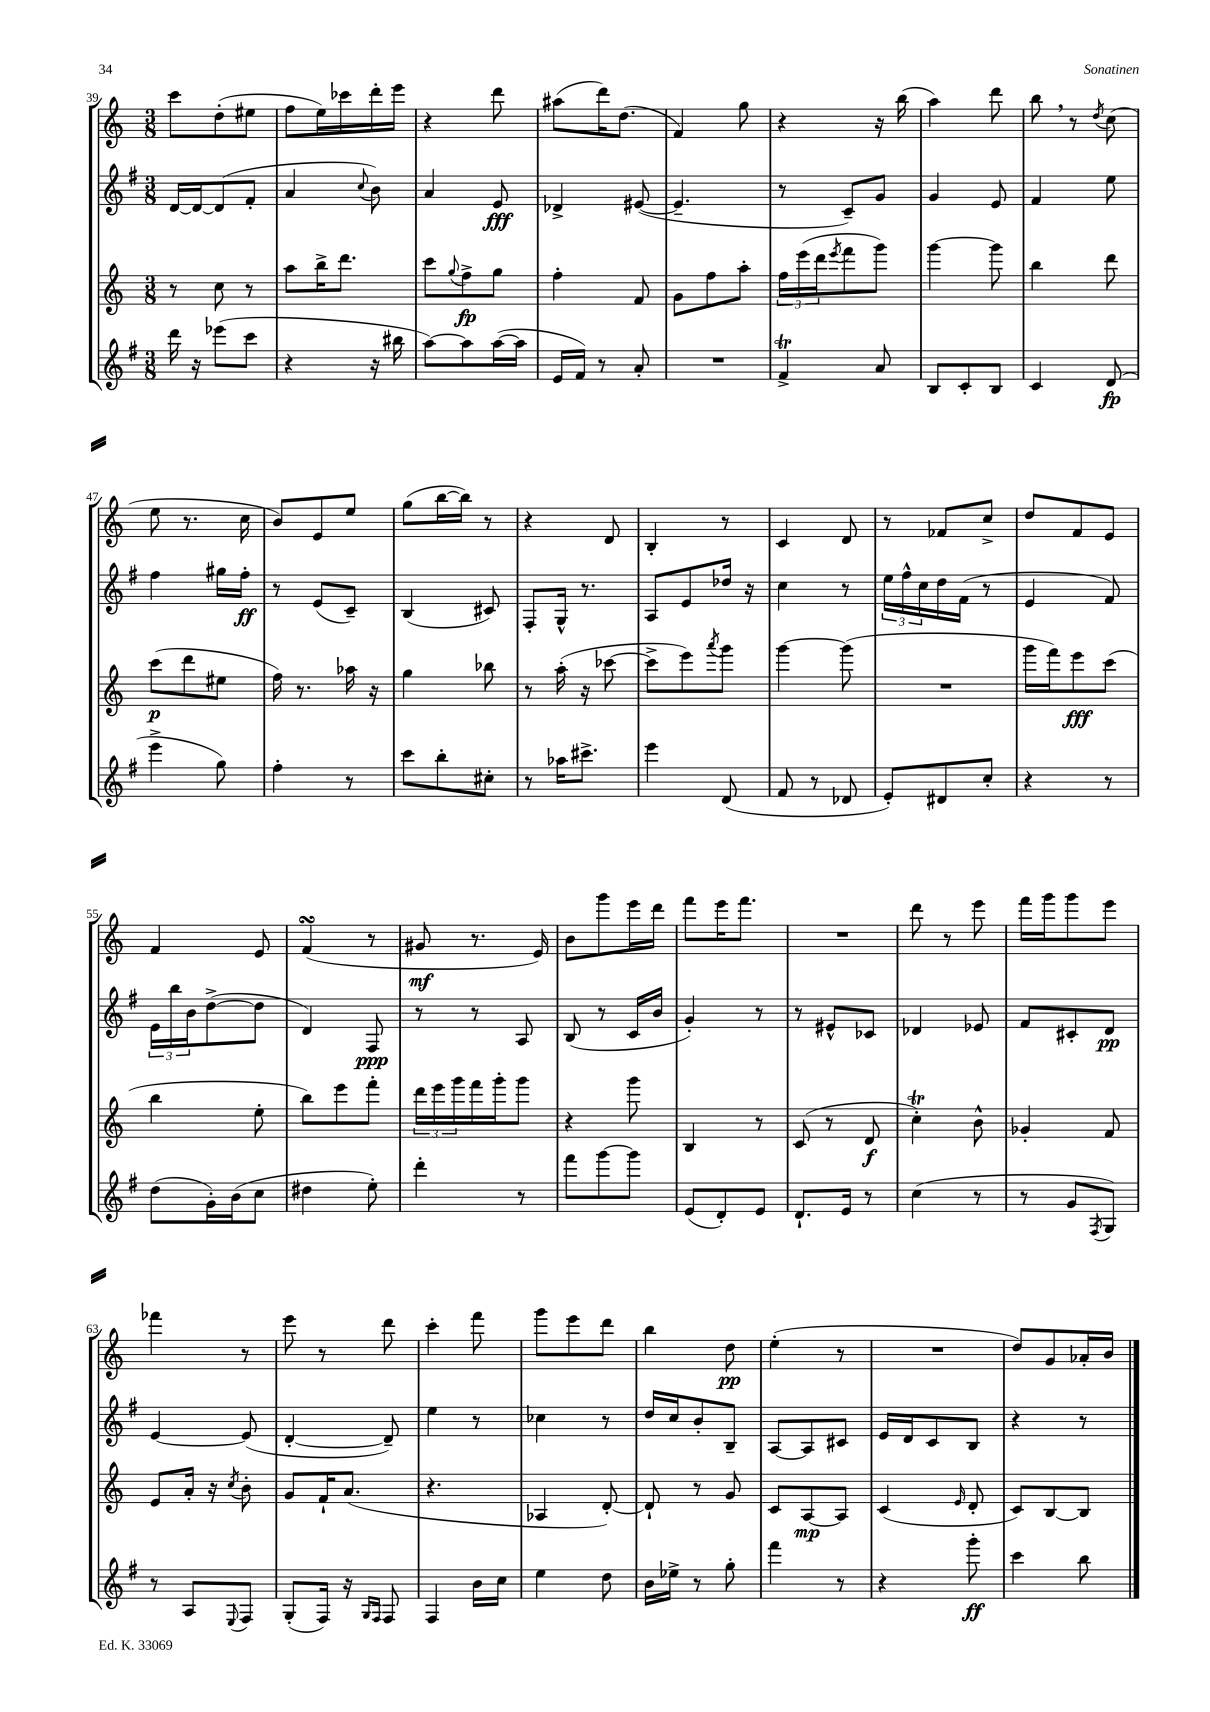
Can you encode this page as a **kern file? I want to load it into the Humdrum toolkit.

**kern	**dynam	**kern	**dynam	**kern	**dynam	**kern	**dynam
*part4	*part4	*part3	*part3	*part2	*part2	*part1	*part1
*staff4	*staff4	*staff3	*staff3	*staff2	*staff2	*staff1	*staff1
*clefG2	*	*clefG2	*	*clefG2	*	*clefG2	*
*k[f#]	*	*k[]	*	*k[f#]	*	*k[]	*
*M3/8	*	*M3/8	*	*M3/8	*	*M3/8	*
=39	=39	=39	=39	=39	=39	=39	=39
16ddd\	.	8r	.	[16d/LL	.	8ccc\L	.
16r	.	.	.	16d/J_	.	.	.
(8eee-X\L	.	8cc\	.	(8d/]	.	(8dd'\	.
8ccc\J	.	8r	.	8f#'/J	.	8ee#X\J	.
=40	=40	=40	=40	=40	=40	=40	=40
4r	.	8aa\L	.	4a/	.	8ff\L	.
.	.	16bb^\K	.	.	.	16ee\L)	.
.	.	8.ddd\J	.	.	.	16ccc-X\	.
.	.	.	.	8qqcc/	.	.	.
16r	.	.	.	8b\)	.	16ddd'\	.
16bb#X\	.	.	.	.	.	16eee\JJ	.
=41	=41	=41	=41	=41	=41	=41	=41
[8aa\L)	.	8ccc\L	.	4a/	.	4r	.
.	.	8qqgg/	.	.	.	.	.
8aa\]	.	8ff^\	fp	.	.	.	.
([16aa\L	.	8gg\J	.	8e/	fff	8ddd\	.
16aa\JJ]	.	.	.	.	.	.	.
=42	=42	=42	=42	=42	=42	=42	=42
16e/LL	.	4ff'\	.	4d-X^/	.	(8aa#X\L	.
16f#/JJ)	.	.	.	.	.	.	.
8r	.	.	.	.	.	16ddd\K)	.
.	.	.	.	.	.	(8.dd\J	.
8a'/	.	8f/	.	([8e#X/	.	.	.
=43	=43	=43	=43	=43	=43	=43	=43
4.r	.	8g\L	.	4.e#~/]	.	4f/)	.
.	.	8ff\	.	.	.	.	.
.	.	8aa'\J	.	.	.	8gg\	.
=44	=44	=44	=44	=44	=44	=44	=44
4f#t^/	.	24ff\LL	.	8r	.	4r	.
.	.	(24eee\	.	.	.	.	.
.	.	24ddd\J	.	.	.	.	.
.	.	8qeee/	.	.	.	.	.
.	.	8fff\	.	8c~/L)	.	.	.
8a/	.	8ggg\J)	.	8g/J	.	16r	.
.	.	.	.	.	.	(16bb\	.
=45	=45	=45	=45	=45	=45	=45	=45
8B/L	.	[4ggg\	.	4g/	.	4aa\)	.
8c'/	.	.	.	.	.	.	.
8B/J	.	8ggg\]	.	8e/	.	8ddd\	.
=46	=46	=46	=46	=46	=46	=46	=46
4c/	.	4bb\	.	4f#/	.	8bb,\	.
.	.	.	.	.	.	8r	.
.	.	.	.	.	.	8qdd/	.
(8d/	fp	8ddd\	.	8ee\	.	(8cc\	.
!!LO:LB:g=z
=47	=47	=47	=47	=47	=47	=47	=47
4eee^\	.	(8ccc\L	p	4ff#\	.	8ee\	.
.	.	8ddd\	.	.	.	8.r	.
8gg\)	.	8ee#X\J	.	16gg#X\LL	.	.	.
.	.	.	.	16ff#'\JJ	ff	16cc\	.
=48	=48	=48	=48	=48	=48	=48	=48
4ff#'\	.	16ff\)	.	8r	.	8b/L)	.
.	.	8.r	.	.	.	.	.
.	.	.	.	(8e/L	.	8e/	.
8r	.	16aa-X\	.	8c~/J)	.	8ee/J	.
.	.	16r	.	.	.	.	.
=49	=49	=49	=49	=49	=49	=49	=49
8ccc\L	.	4gg\	.	(4B/	.	(8gg\L	.
8bb'\	.	.	.	.	.	[16bb\L	.
.	.	.	.	.	.	16bb\JJ])	.
8cc#X'\J	.	8bb-X\	.	8c#X/)	.	8r	.
=50	=50	=50	=50	=50	=50	=50	=50
8r	.	8r	.	8F#'/L	.	4r	.
16aa-X\KL	.	(16aa'\	.	16G^^/Jk	.	.	.
8.ccc#X^\J	.	16r	.	8.r	.	.	.
.	.	[8ccc-X\	.	.	.	8d/	.
=51	=51	=51	=51	=51	=51	=51	=51
4eee\	.	8ccc-^\L]	.	8A/L	.	4B'/	.
.	.	8eee\)	.	8e/	.	.	.
.	.	8qaaa/	.	.	.	.	.
(8d/	.	8ggg\J	.	16dd-X/Jk	.	8r	.
.	.	.	.	16r	.	.	.
=52	=52	=52	=52	=52	=52	=52	=52
8f#/	.	[4ggg\	.	4cc\	.	4c/	.
8r	.	.	.	.	.	.	.
8d-X/	.	(8ggg\]	.	8r	.	8d/	.
=53	=53	=53	=53	=53	=53	=53	=53
8e'/L)	.	4.r	.	24ee\LL	.	8r	.
.	.	.	.	24ff#^^\	.	.	.
.	.	.	.	24cc\	.	.	.
8d#X/	.	.	.	16dd\	.	8f-X/L	.
.	.	.	.	(16f#\JJ	.	.	.
8cc'/J	.	.	.	8r	.	8cc^/J	.
=54	=54	=54	=54	=54	=54	=54	=54
4r	.	16ggg\LL	.	4e/	.	8dd/L	.
.	.	16fff\J)	.	.	.	.	.
.	.	8eee\	fff	.	.	8f/	.
8r	.	(8ccc\J	.	8f#/)	.	8e/J	.
!!LO:LB:g=z
=55	=55	=55	=55	=55	=55	=55	=55
(8dd\L	.	4bb\	.	24e\LL	.	4f/	.
.	.	.	.	24bb\	.	.	.
.	.	.	.	24b\J	.	.	.
16g'\L)	.	.	.	([8dd^\	.	.	.
(16b\J	.	.	.	.	.	.	.
8cc\J	.	8ee'\	.	8dd\J]	.	8e/	.
=56	=56	=56	=56	=56	=56	=56	=56
4dd#X\	.	8bb\L)	.	4d/)	.	(4fsSSs/	.
.	.	8eee\	.	.	.	.	.
8ee'\)	.	8fff'\J	.	8F#/	ppp	8r	.
=57	=57	=57	=57	=57	=57	=57	=57
4ddd'\	.	24ddd\LL	.	8r	.	8g#X/	mf
.	.	24eee\	.	.	.	.	.
.	.	24ggg\	.	.	.	.	.
.	.	16fff\	.	8r	.	8.r	.
.	.	16ggg'\J	.	.	.	.	.
8r	.	8ggg\J	.	8A/	.	.	.
.	.	.	.	.	.	16e/)	.
=58	=58	=58	=58	=58	=58	=58	=58
8fff#\L	.	4r	.	(8B/	.	8b\L	.
[8ggg\	.	.	.	8r	.	8ggg\	.
8ggg\J]	.	8ggg\	.	16c/LL	.	16eee\L	.
.	.	.	.	16b/JJ	.	16ddd\JJ	.
=59	=59	=59	=59	=59	=59	=59	=59
(8e/L	.	4B/	.	4g'/)	.	8fff\L	.
8d'/)	.	.	.	.	.	16eee\K	.
.	.	.	.	.	.	8.fff\J	.
8e/J	.	8r	.	8r	.	.	.
=60	=60	=60	=60	=60	=60	=60	=60
8.d`/L	.	(8c/	.	8r	.	4.r	.
.	.	8r	.	8e#X^^/L	.	.	.
16e/Jk	.	.	.	.	.	.	.
8r	.	8d/	f	8c-X/J	.	.	.
=61	=61	=61	=61	=61	=61	=61	=61
(4cc\	.	4ccT'\)	.	4d-X/	.	8ddd\	.
.	.	.	.	.	.	8r	.
8r	.	8b^^\	.	8e-X/	.	8eee\	.
=62	=62	=62	=62	=62	=62	=62	=62
8r	.	4g-X'/	.	8f#/L	.	16fff\LL	.
.	.	.	.	.	.	16ggg\J	.
8g/L	.	.	.	8c#X'/	.	8ggg\	.
8qF#/	.	.	.	.	.	.	.
8G/J)	.	8f/	.	8d/J	pp	8eee\J	.
!!LO:LB:g=z
=63	=63	=63	=63	=63	=63	=63	=63
8r	.	8e/L	.	[4e/	.	4fff-X\	.
8A/L	.	16a'/Jk	.	.	.	.	.
.	.	16r	.	.	.	.	.
8qqE/	.	8qcc/	.	.	.	.	.
8F#/J	.	8b'\	.	(8e/]	.	8r	.
=64	=64	=64	=64	=64	=64	=64	=64
(8G'/L	.	8g/L	.	[4d'/	.	8eee\	.
16F#/Jk)	.	16f`/K	.	.	.	8r	.
16r	.	(8.a/J	.	.	.	.	.
16qqG/LL	.	.	.	.	.	.	.
16qqF#/JJ	.	.	.	.	.	.	.
8F#/	.	.	.	8d~/])	.	8ddd\	.
=65	=65	=65	=65	=65	=65	=65	=65
4F#/	.	4.r	.	4ee\	.	4ccc'\	.
16b\LL	.	.	.	8r	.	8fff\	.
16cc\JJ	.	.	.	.	.	.	.
=66	=66	=66	=66	=66	=66	=66	=66
4ee\	.	4A-X/	.	4cc-X\	.	8ggg\L	.
.	.	.	.	.	.	8eee\	.
8dd\	.	[8d'/)	.	8r	.	8ddd\J	.
=67	=67	=67	=67	=67	=67	=67	=67
16b\LL	.	8d`/]	.	16dd/LL	.	4bb\	.
16ee-X^\JJ	.	.	.	16cc/J	.	.	.
8r	.	8r	.	8b'/	.	.	.
8gg'\	.	8g/	.	8B~/J	.	8dd\	pp
=68	=68	=68	=68	=68	=68	=68	=68
4fff#\	.	8c/L	.	[8A/L	.	(4ee'\	.
.	.	[8A/	mp	8A/]	.	.	.
8r	.	8A/J]	.	8c#X/J	.	8r	.
=69	=69	=69	=69	=69	=69	=69	=69
4r	.	(4c/	.	16e/LL	.	4.r	.
.	.	.	.	16d/J	.	.	.
.	.	.	.	8c/	.	.	.
.	.	16qqe/	.	.	.	.	.
8ggg'\	ff	8d'/	.	8B/J	.	.	.
=70	=70	=70	=70	=70	=70	=70	=70
4ccc\	.	8c/L)	.	4r	.	8dd/L)	.
.	.	[8B/	.	.	.	8g/	.
8bb\	.	8B/J]	.	8r	.	16a-X'/L	.
.	.	.	.	.	.	16b/JJ	.
==	==	==	==	==	==	==	==
*-	*-	*-	*-	*-	*-	*-	*-
